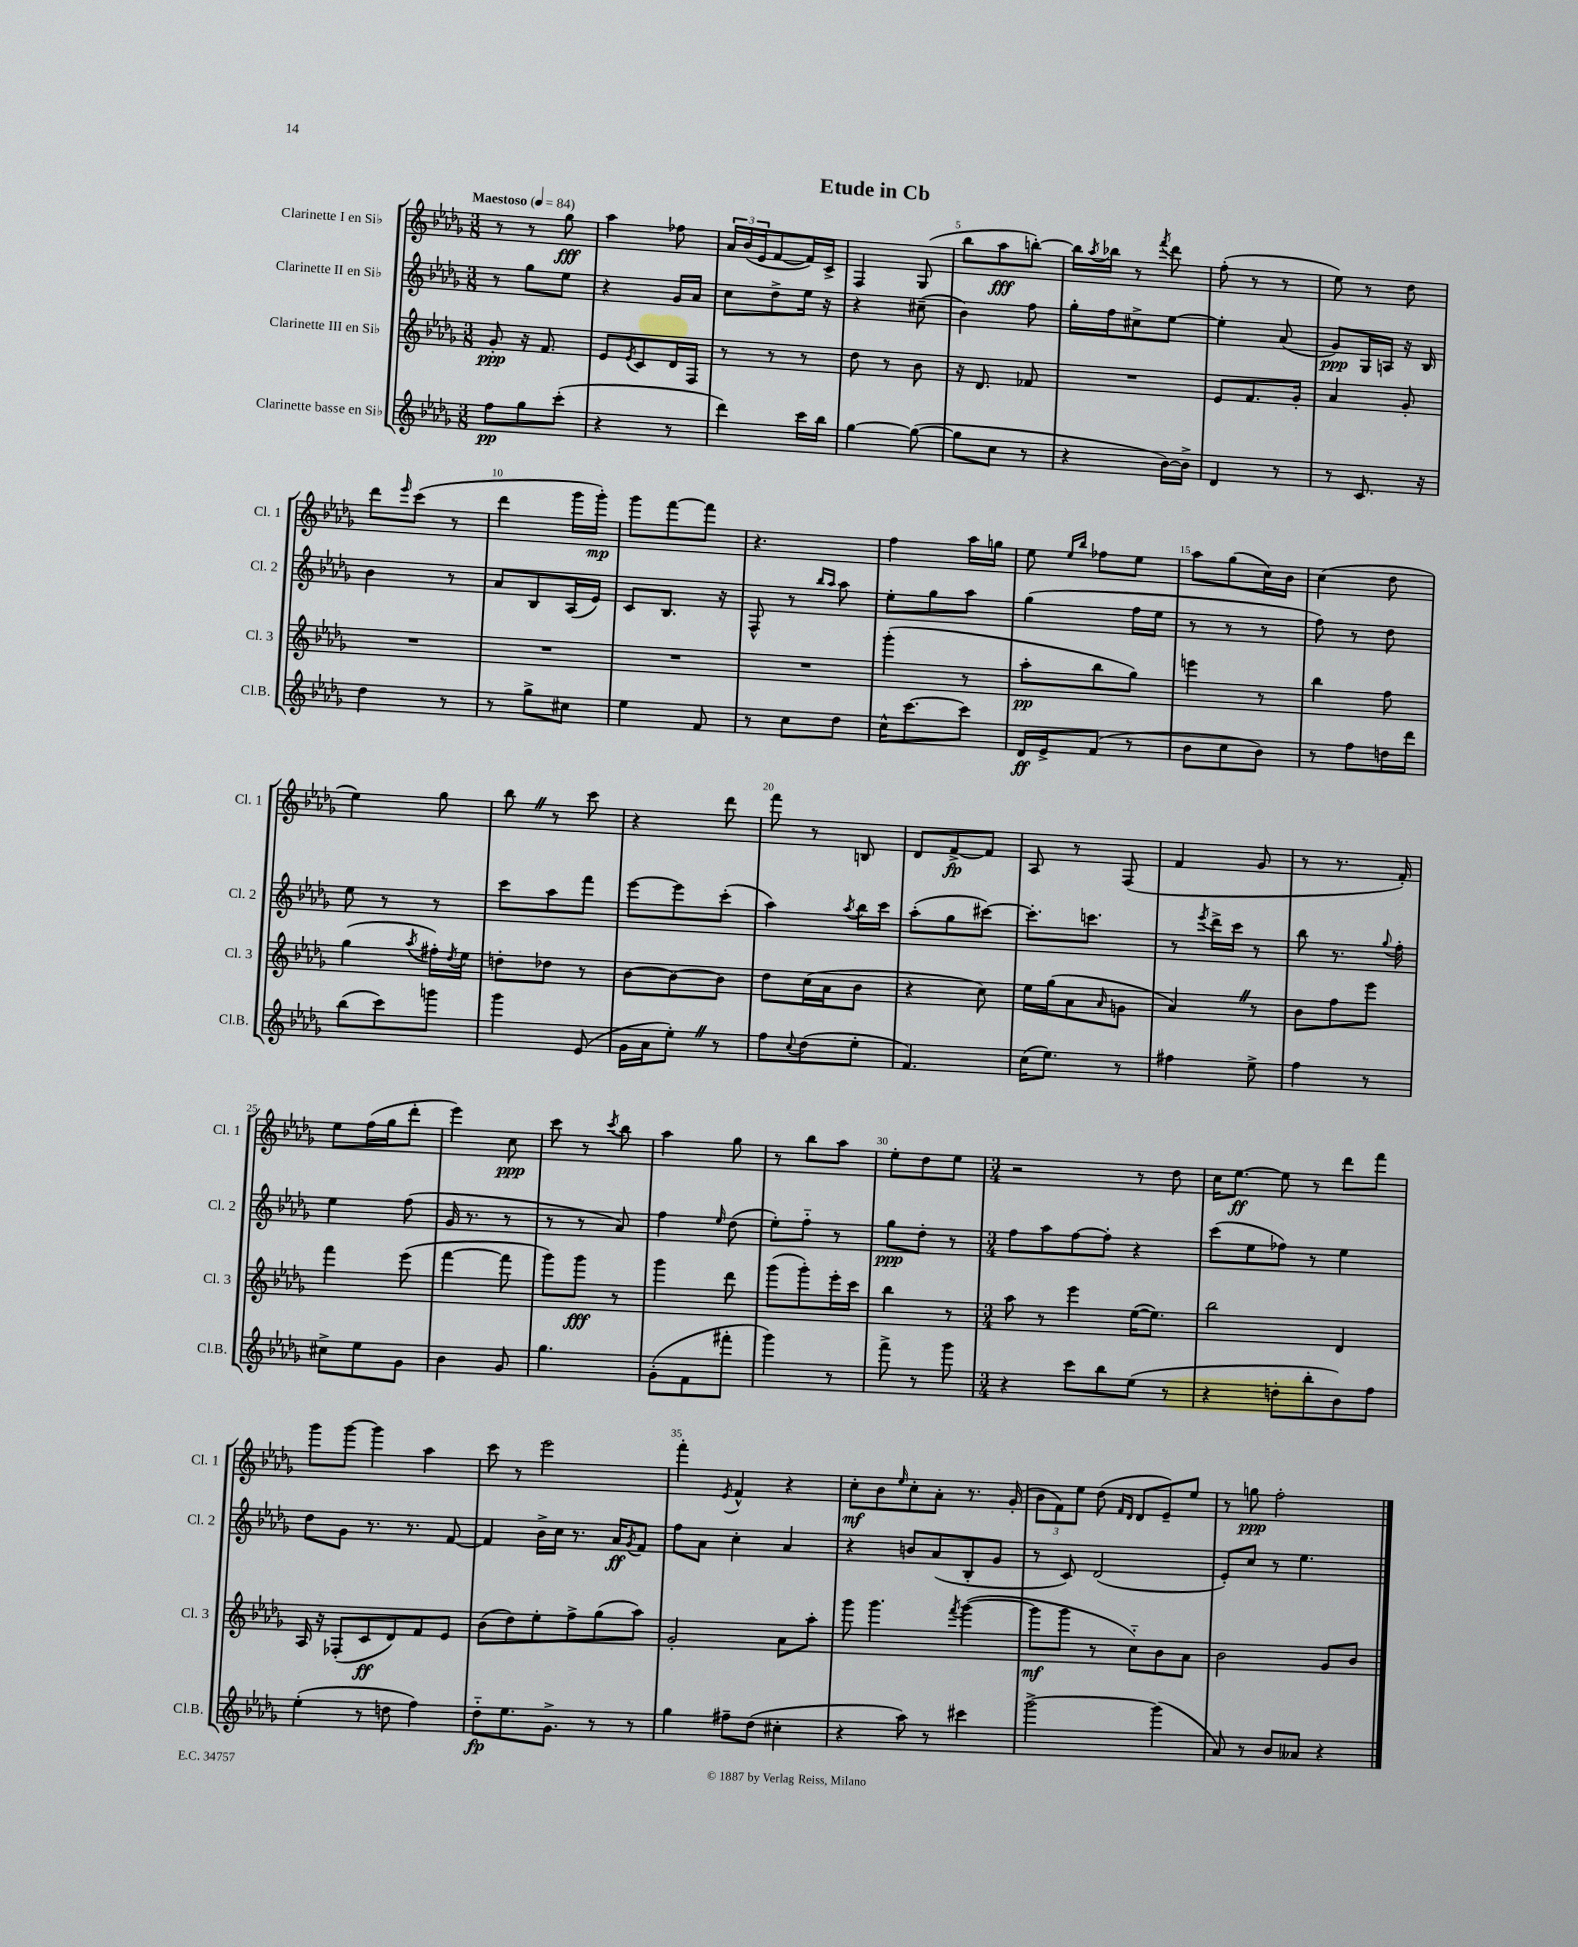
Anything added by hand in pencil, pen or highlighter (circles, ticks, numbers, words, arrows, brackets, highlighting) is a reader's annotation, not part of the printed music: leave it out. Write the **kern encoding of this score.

**kern	**kern	**kern	**kern
*staff4	*staff3	*staff2	*staff1
*clefG2	*clefG2	*clefG2	*clefG2
*k[b-e-a-d-g-]	*k[b-e-a-d-g-]	*k[b-e-a-d-g-]	*k[b-e-a-d-g-]
*M3/8	*M3/8	*M3/8	*M3/8
*MM84	*MM84	*MM84	*MM84
8ff	8g-'	8r	8r
8gg-	16r	8gg-	8r
.	8.f	.	.
(8ccc'	.	8ee-	8gg-
=	=	=	=
4r	8e-	4r	4aa-
.	8qe-	.	.
.	8c	.	.
8r	16d-	16g-	8ff-
.	16F	16a-	.
=	=	=	=
4ddd-)	8r	8cc	24a-
.	.	.	(24b-
.	.	.	24e-
.	8r	8dd-^	[8f
16ccc	8r	16ee-	16f])
16bb-	.	16r	16c^
=	=	=	=
[4gg-	8dd-	4r	4F
.	8r	.	.
(8gg-_	8b-	(8cc#~	(8G-
=	=	=	=
8gg-]	16r	4b-)	8bb-
.	8.d-	.	.
8cc	.	.	8aa-
8r	8f-	8ff	[8bb')
=	=	=	=
4r	4.r	16gg-'	16bb]
.	.	.	8qaa-
.	.	16ff	16bb-
.	.	8cc#^	8r
.	.	.	8qfff
[16b-)	.	[8ee-	8ddd-
16b-^]	.	.	.
=	=	=	=
4d-	8e-	4ee-']	(8ff'
.	8.f	.	8r
8r	.	(8a-	8r
.	16g-'	.	.
=	=	=	=
8r	4a-	8g-)	8ee-)
8.c	.	16G-	8r
.	.	16A	.
.	8g-'	16r	8dd-
16r	.	16B-	.
=	=	=	=
4dd-	4.r	4b-	8ddd-
.	.	.	16qqeee-
.	.	.	(8ccc
8r	.	8r	8r
=	=	=	=
8r	4.r	8a-	4ddd-
8gg-^	.	8B-	.
8cc#	.	(16A-	16ggg-
.	.	16e-)	16ggg-')
=	=	=	=
4ee-	4.r	8c	8ggg-
.	.	8.B-	[8fff
8f	.	.	8fff]
.	.	16r	.
=	=	=	=
8r	4.r	8F^^	4.r
8cc	.	8r	.
.	.	16qqbb-	.
.	.	16qqaa-	.
8dd-	.	8aa-	.
=	=	=	=
16cc^^	(4ggg-'	8ee-'	4ff
[8.ccc	.	.	.
.	.	8gg-	.
8ccc]	8r	8aa-	16aa-
.	.	.	16gg
=	=	=	=
16d-	8aa-'	(4gg-	8ee-
16e-^	.	.	.
.	.	.	16qqee-
.	.	.	16qqbb-
(8f	8bb-	.	8ff-
8r	8gg-)	16ff	8ee-
.	.	16ee-	.
=	=	=	=
8b-	4eee	8r	8aa-
8cc	.	8r	(8gg-
8b-)	8r	8r	16cc)
.	.	.	16b-
=	=	=	=
8r	4bb-	8ff)	(4cc
8ff	.	8r	.
16dd	8ff	8dd-	8dd-
16ddd-	.	.	.
=	=	=	=
(8bb-	(4gg-	8ee-	4ee-)
8ccc)	.	8r	.
.	8qaa-	.	.
8ggg	16ff#')	8r	8gg-
.	8qdd-	.	.
.	16ee-	.	.
=	=	=	=
4ggg-	8dd'	8ccc	8bb-
.	8dd-	8aa-	8r
(8e-	8r	8fff	8ccc
=	=	=	=
16g-	[8b-	[8eee-	4r
16a-	.	.	.
8ee-')	8b-_	8eee-]	.
8r	8b-]	(8ccc'	8ddd-
=	=	=	=
8ff	8dd-	4aa-)	8fff
8qqcc	.	.	.
(8dd-	(16cc	.	8r
.	16a-	.	.
.	.	8qaa-	.
8ee-'	8b-	16bb-	8B
.	.	16ccc	.
=	=	=	=
4.f)	4r	(8aa-'	8d-
.	.	8gg-	[8f^
.	8cc)	[8ccc#)	8f]
=	=	=	=
(16cc	16ee-	8.ccc#']	8A-
8.ee-)	(16gg-	.	.
.	8a-	.	8r
.	.	8.ccc	.
.	16qqa-	.	.
8r	8g	.	(8F
=	=	=	=
4ff#	4a-)	8r	4f
.	.	8qeee-	.
.	.	16ddd-^	.
.	.	16ccc	.
8ee-^	8r	8r	8g-
=	=	=	=
4ff	8b-	8bb-	8r
.	8ff	8.r	8.r
8r	8eee-	.	.
.	.	8qqgg-	.
.	.	16ff'	16f')
=	=	=	=
8cc#^	4fff	4ee-	8ee-
8ee-	.	.	(16ff
.	.	.	16gg-
8g-	(8eee-	(8ff	8ddd-'
=	=	=	=
4b-	[4fff	16g-	4eee-)
.	.	8.r	.
8g-	8fff]	8r	8cc
=	=	=	=
4.gg-	8ggg-)	8r	8ccc
.	8ggg-	8r	8r
.	.	.	8qccc
.	8r	8a-)	8bb-
=	=	=	=
(8g-'	4ggg-	4ff	4aa-
8f	.	.	.
.	.	16qqee-	.
8fff#'	8ddd-	(8dd-	8gg-
=	=	=	=
4ggg-)	(8ggg-	8ee-')	8r
.	8ggg-')	8ff'~	8bb-
8r	16eee-'	8r	8aa-
.	16ccc	.	.
=	=	=	=
8fff^	4bb-	8gg-	8ee-'
8r	.	8dd-'	8dd-
8ggg-	8r	8r	8ee-
=	=	=	=
*M3/4	*M3/4	*M3/4	*M3/4
4r	8aa-	8ff	2r
.	8r	8aa-	.
8ccc	4eee-	[8ff	.
8bb-	.	8ff']	.
(8ee-	([16ee-	4r	8r
.	8.ee-])	.	.
8r	.	.	8dd-
=	=	=	=
4r	2bb-	(8ccc	16cc
.	.	.	[8.ee-
.	.	8ee-	.
8dd'	.	8ff-)	8ee-]
8bb-'	.	8r	8r
8b-)	4d-	4ee-	8ddd-
8ff	.	.	8fff
=	=	=	=
(4ee-'	16A-	8dd-	8ggg-
.	16r	.	.
.	(8F-'	8g-	[8ggg-
8r	8c	8.r	4ggg-]
8dd	8d-)	.	.
.	.	8.r	.
4ff)	8f	.	4aa-
.	8e-	[8f	.
=	=	=	=
8dd-'~	(8b-	4f]	8ccc
8.ee-	8dd-)	.	8r
.	8ee-'	16b-^	2eee-
8.g-^	.	16cc	.
.	8ff^	8.r	.
8r	(8gg-	.	.
.	.	16a-	.
.	.	8qg-	.
8r	8aa-)	8f	.
=	=	=	=
4gg-	2g-'	8ff	4fff'
.	.	8a-	.
.	.	.	8qe-
8ff#~	.	4cc'	4f^^
(8dd-	.	.	.
4cc#'	8a-	4a-	4r
.	8aa-'	.	.
=	=	=	=
4r	8ggg-	4r	8cc'
.	4.ggg-	.	8b-
.	.	.	16qqee-
8aa-)	.	8b	8cc'
8r	.	(8a-	8a-'
.	8qfff	.	.
4ccc#	([4ggg-	8B-'	8.r
.	.	8g-	.
.	.	.	(16g-'
=	=	=	=
[2ggg-^	8ggg-]	8r	12b-
.	.	.	12f)
.	8ggg-	8c)	.
.	.	.	12ee-
.	8r	(2d-	(8dd-
.	.	.	16qqf
.	.	.	16qqd-
.	8cc'~)	.	8d-
(4ggg-]	8b-	.	8e-~)
.	8a-	.	8ee-
=	=	=	=
8a-)	2b-	8e-')	8r
8r	.	8cc	8gg
8b-	.	8r	2ff'
8a--	.	4.ee-	.
4r	8g-	.	.
.	8b-	.	.
==	==	==	==
*-	*-	*-	*-
